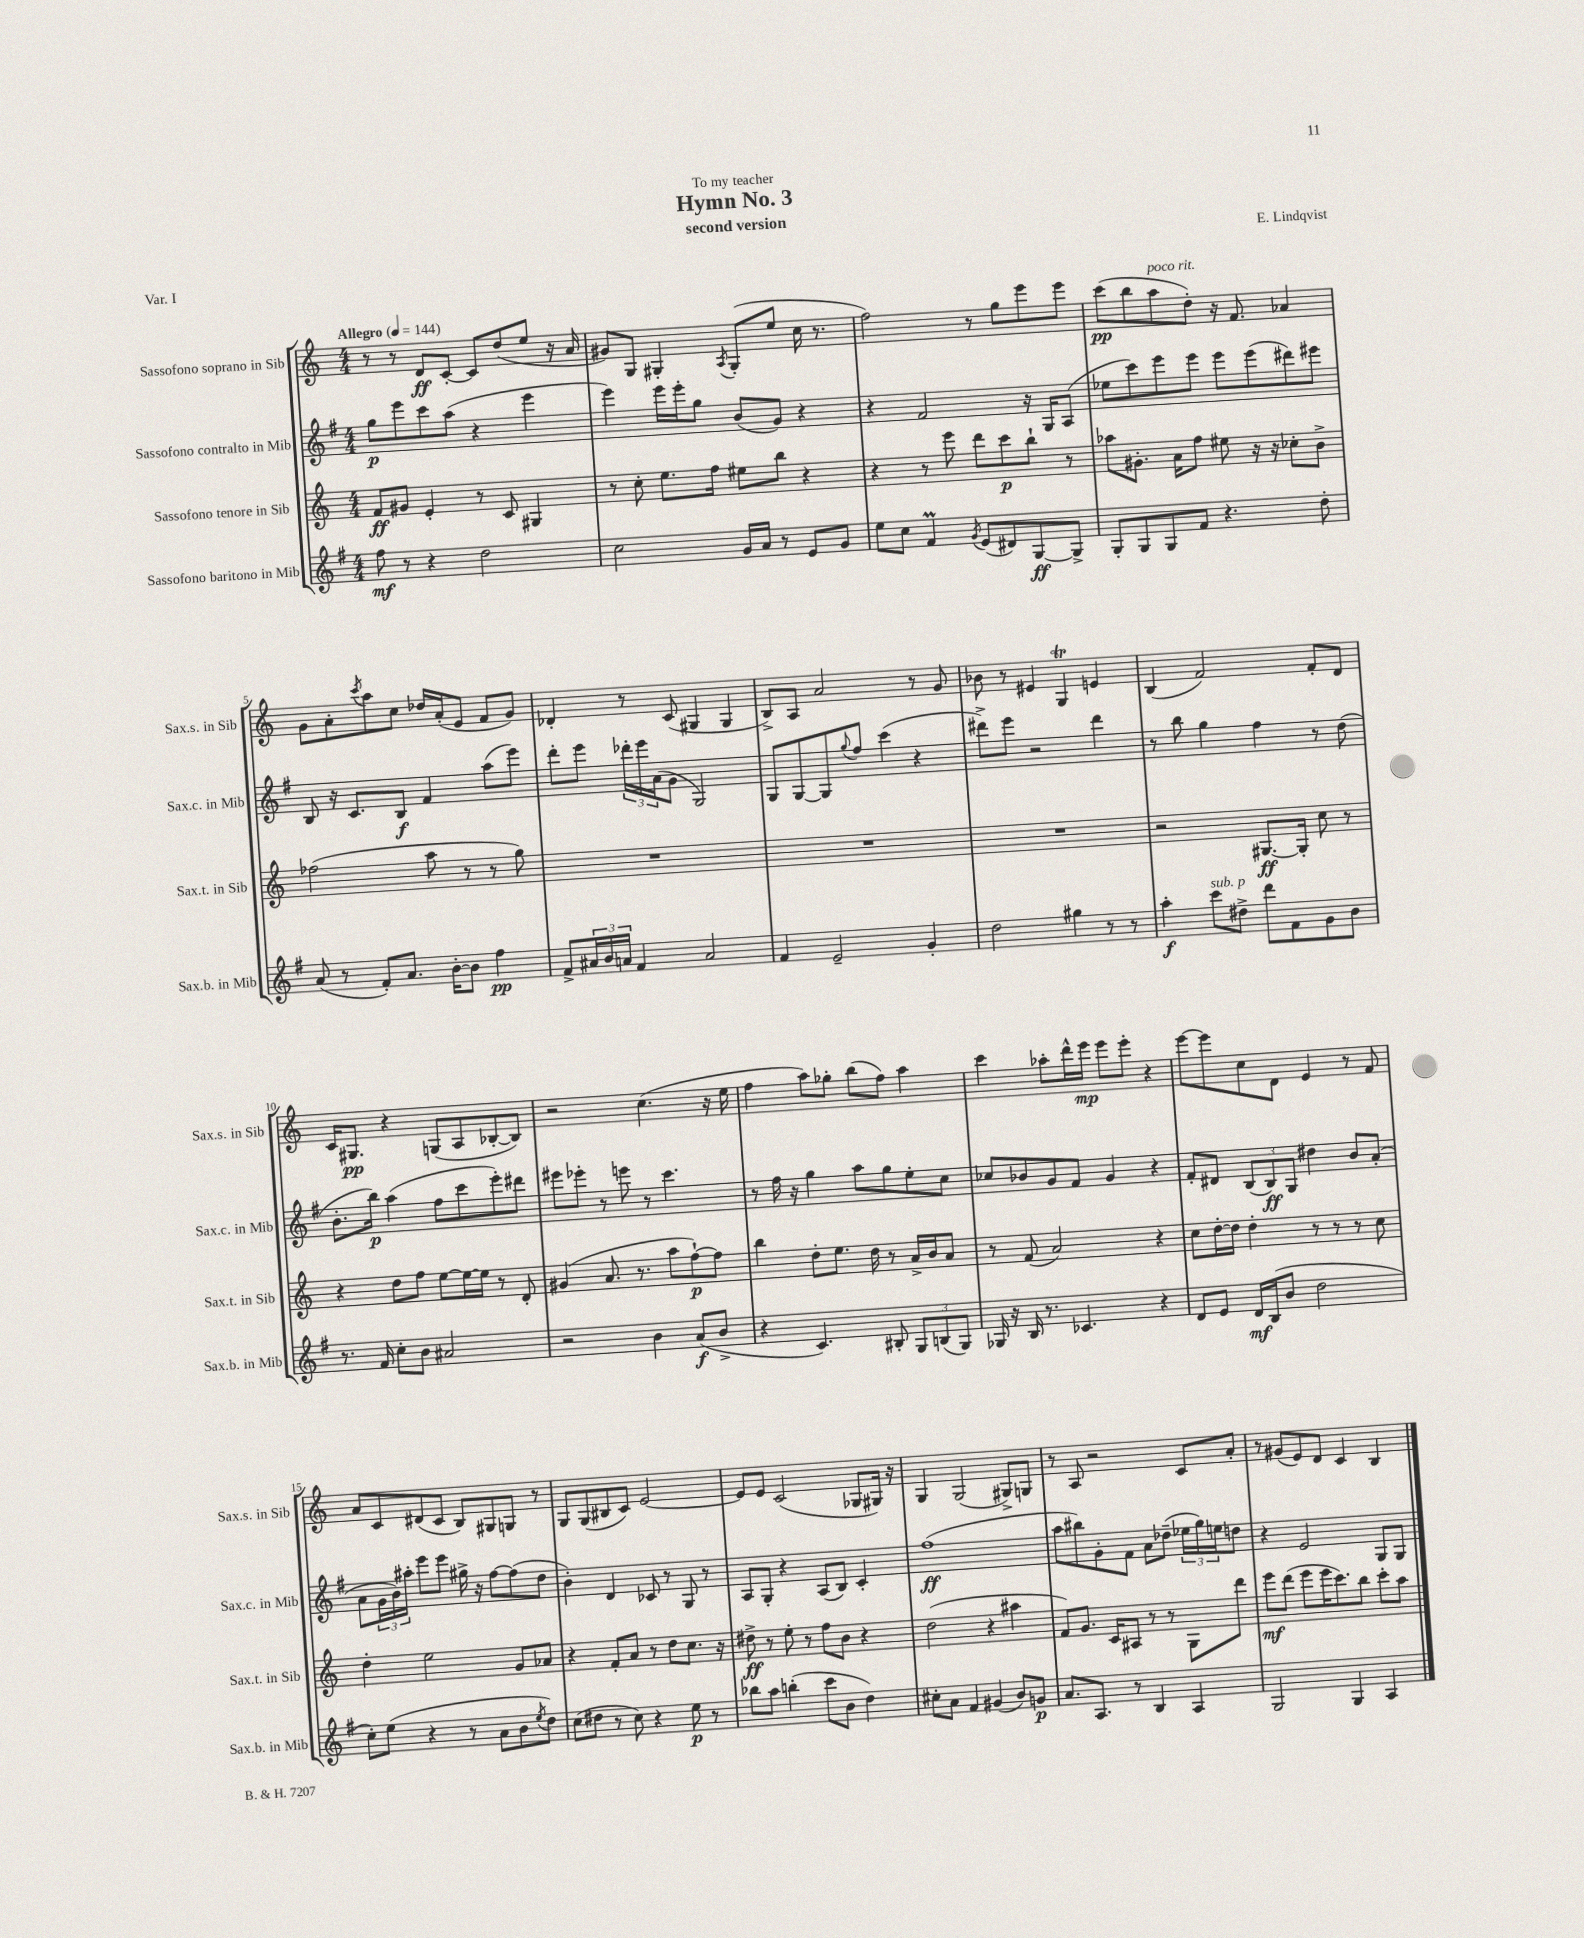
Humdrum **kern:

**kern	**kern	**kern	**kern
*staff4	*staff3	*staff2	*staff1
*clefG2	*clefG2	*clefG2	*clefG2
*k[f#]	*k[]	*k[f#]	*k[]
*M4/4	*M4/4	*M4/4	*M4/4
*MM144	*MM144	*MM144	*MM144
8ff#	8f	8gg	8r
8r	8g#	8eee	8r
4r	4e'	8ccc	8d
.	.	(8aa	[8c'
2dd	8r	4r	8c]
.	8c	.	(8dd
.	4G#	4eee	8ee
.	.	.	16r
.	.	.	16a
=	=	=	=
2cc	8r	4eee)	8g#)
.	8cc'	.	8G
.	8.ee	16eee	4G#'
.	.	16eee'	.
.	.	8gg	.
.	16ff	.	.
.	.	.	8qA
16g	8ee#	(8b	(8G#'
16a	.	.	.
8r	8bb	8g)	8ee
8e	4r	4r	16cc
.	.	.	8.r
8g	.	.	.
=	=	=	=
8ee	4r	4r	2ff)
8cc	.	.	.
4f#	8r	2f#	.
.	8eee	.	.
8qg	.	.	.
(8e	8ddd	.	8r
8d#)	8ccc	.	8gg
[8G	8bb`	16r	8eee
.	.	16G	.
8G^]	8r	(8A	8eee
=	=	=	=
8G'	8aa-	8ee-	(8ccc
8G	8.g#'	8ccc)	8bb
8G	.	8eee	8aa
.	16a	.	.
8f#	8ff	8eee	8dd')
4.r	8ee#	8eee	16r
.	.	.	8.f
.	16r	(8eee	.
.	16r	.	.
.	8cc-'	8ddd#)	4a-
8dd'	8b^	8eee#	.
=	=	=	=
(8a	(2ff-	8B	8g
8r	.	16r	8a'
.	.	8.c	.
.	.	.	8qccc
8f#')	.	.	8aa
8.a	.	8B	8cc
.	8aa	4f#	16dd-
[16b'	.	.	(16a'
8b]	8r	.	8e
4ff#	8r	(8aa	8f
.	8gg)	8eee)	8g)
=	=	=	=
8f#^	1r	8ddd'	4d-'
24a#	.	8eee	.
24b	.	.	.
24a	.	.	.
4f#	.	24ddd-'	8r
.	.	24eee	.
.	.	(24a	.
.	.	8g	(8c
2a	.	2G)	4G#
.	.	.	4G#
=	=	=	=
4f#	1r	8G	8B^)
.	.	[8G	8A
2e~	.	8G]	2a
.	.	8qqgg	.
.	.	8ff#	.
.	.	(4ccc	.
4g'	.	4r	8r
.	.	.	8g
=	=	=	=
2dd	1r	8ddd#^)	8b-
.	.	8eee	8r
.	.	2r	4e#
4gg#	.	.	4G
8r	.	4ddd#	4e
8r	.	.	.
=	=	=	=
4aa'	2r	8r	(4B
.	.	8bb	.
8ccc	.	4gg	2f)
8dd#^	.	.	.
8ddd	[8.G#	4ff#	.
8f#	.	.	.
.	16G#']	.	.
8g	8cc	8r	8f'
8b	8r	(8dd	8d
=	=	=	=
8.r	4r	8.b'	16c
.	.	.	8.G#
16f#	.	16bb)	.
8cc'	8dd	(4aa	4r
8b	8ff	.	.
2a#	[8ee	8ff#	(8G
.	16ee_	8ccc	8A
.	16ee]	.	.
.	8r	8eee')	[8B-'
.	8d'	8ddd#	8B-])
=	=	=	=
2r	(4g#	8eee#	2r
.	.	8eee-'	.
.	8.a	8r	.
.	.	8eee	.
.	8.r	.	.
4b	.	8r	(4.cc
.	8aa	4.ccc	.
(8a	[8ff`)	.	.
8b^	8ff]	.	16r
.	.	.	16ee
=	=	=	=
4r	4bb	8r	4ff
.	.	16ff#	.
.	.	16r	.
4.c)	8dd'	4gg	8aa)
.	8.ee	.	8gg-'
.	.	8aa	(8bb
.	16dd	.	.
8B#'	8r	8gg	8ff)
12G	16a^	8ee'	4aa
.	16b	.	.
(12B	.	.	.
.	8a	8cc	.
12G)	.	.	.
=	=	=	=
16G-	8r	8cc-	4ccc
16r	.	.	.
16B	(8f	8b-	.
8.r	.	.	.
.	2a)	8g	8aa-'
4.c-	.	8f#	16ddd^^
.	.	.	16eee
.	.	4g	8eee
.	.	.	8eee'
4r	4r	4r	4r
=	=	=	=
8d	8cc	8f#'	[8eee
8e	[16dd'	8d#	8eee]
.	16dd]	.	.
16d	4dd'	(12B	8cc
(16B	.	.	.
.	.	12B)	.
8b	.	.	8d
.	.	12G	.
2dd	8r	4dd#	4e
.	8r	.	.
.	8r	8b	8r
.	8cc	(8a'	8f
=	=	=	=
8cc')	4dd'	8a	8a
(8ee	.	24g	8c
.	.	24b)	.
.	.	24aa#'	.
4r	2ee	8eee	(8d#
.	.	8eee	8c
8r	.	16gg#^	8B)
.	.	16r	.
8a	.	[8ff#	8G#
8b	8g	(8ff#]	8G
8qee	.	.	.
8dd)	8a-	8dd	8r
=	=	=	=
(8cc	4r	4b')	8G
8dd#	.	.	(8G
8r	8f'	4d	8B#
8cc)	8a	.	8c)
4r	8r	8c-	[2e
.	8dd	8r	.
8ee	8.cc	8G	.
8r	.	8r	.
.	16r	.	.
=	=	=	=
8bb-	8dd#^	8A	8e]
8aa	8r	8G'	8e
(4bb'	8ee'	4r	(2c
.	8r	.	.
8ccc	8ff	(8A	.
8b	8b	8B)	.
4dd)	4r	4c'	8G-
.	.	.	16G#)
.	.	.	16r
=	=	=	=
8cc#'	(2dd	(1ff#	4G
8a	.	.	.
4f#	.	.	(2G
(4g#	4r	.	.
8b)	4aa#	.	8G#^)
8g	.	.	8G
=	=	=	=
8.a	8f)	8aa	8r
.	8.g	8bb#)	8A
8.A	.	.	.
.	.	8g'	2r
.	16c	.	.
8r	8A#	8f#	.
4B	8r	8a	.
.	8r	(8dd-~	.
4A	8G	24ee-	8c
.	.	24gg)	.
.	.	24ee	.
.	8ddd	8dd	8a'
=	=	=	=
2G	8eee	4r	8r
.	(8ddd	.	(8g#
.	8eee	2e	8e)
.	16eee	.	8d
.	8.ccc)	.	.
4G	.	.	4c
.	8bb	.	.
4A	8ccc'	8G	4B
.	8aa	8G	.
==	==	==	==
*-	*-	*-	*-
